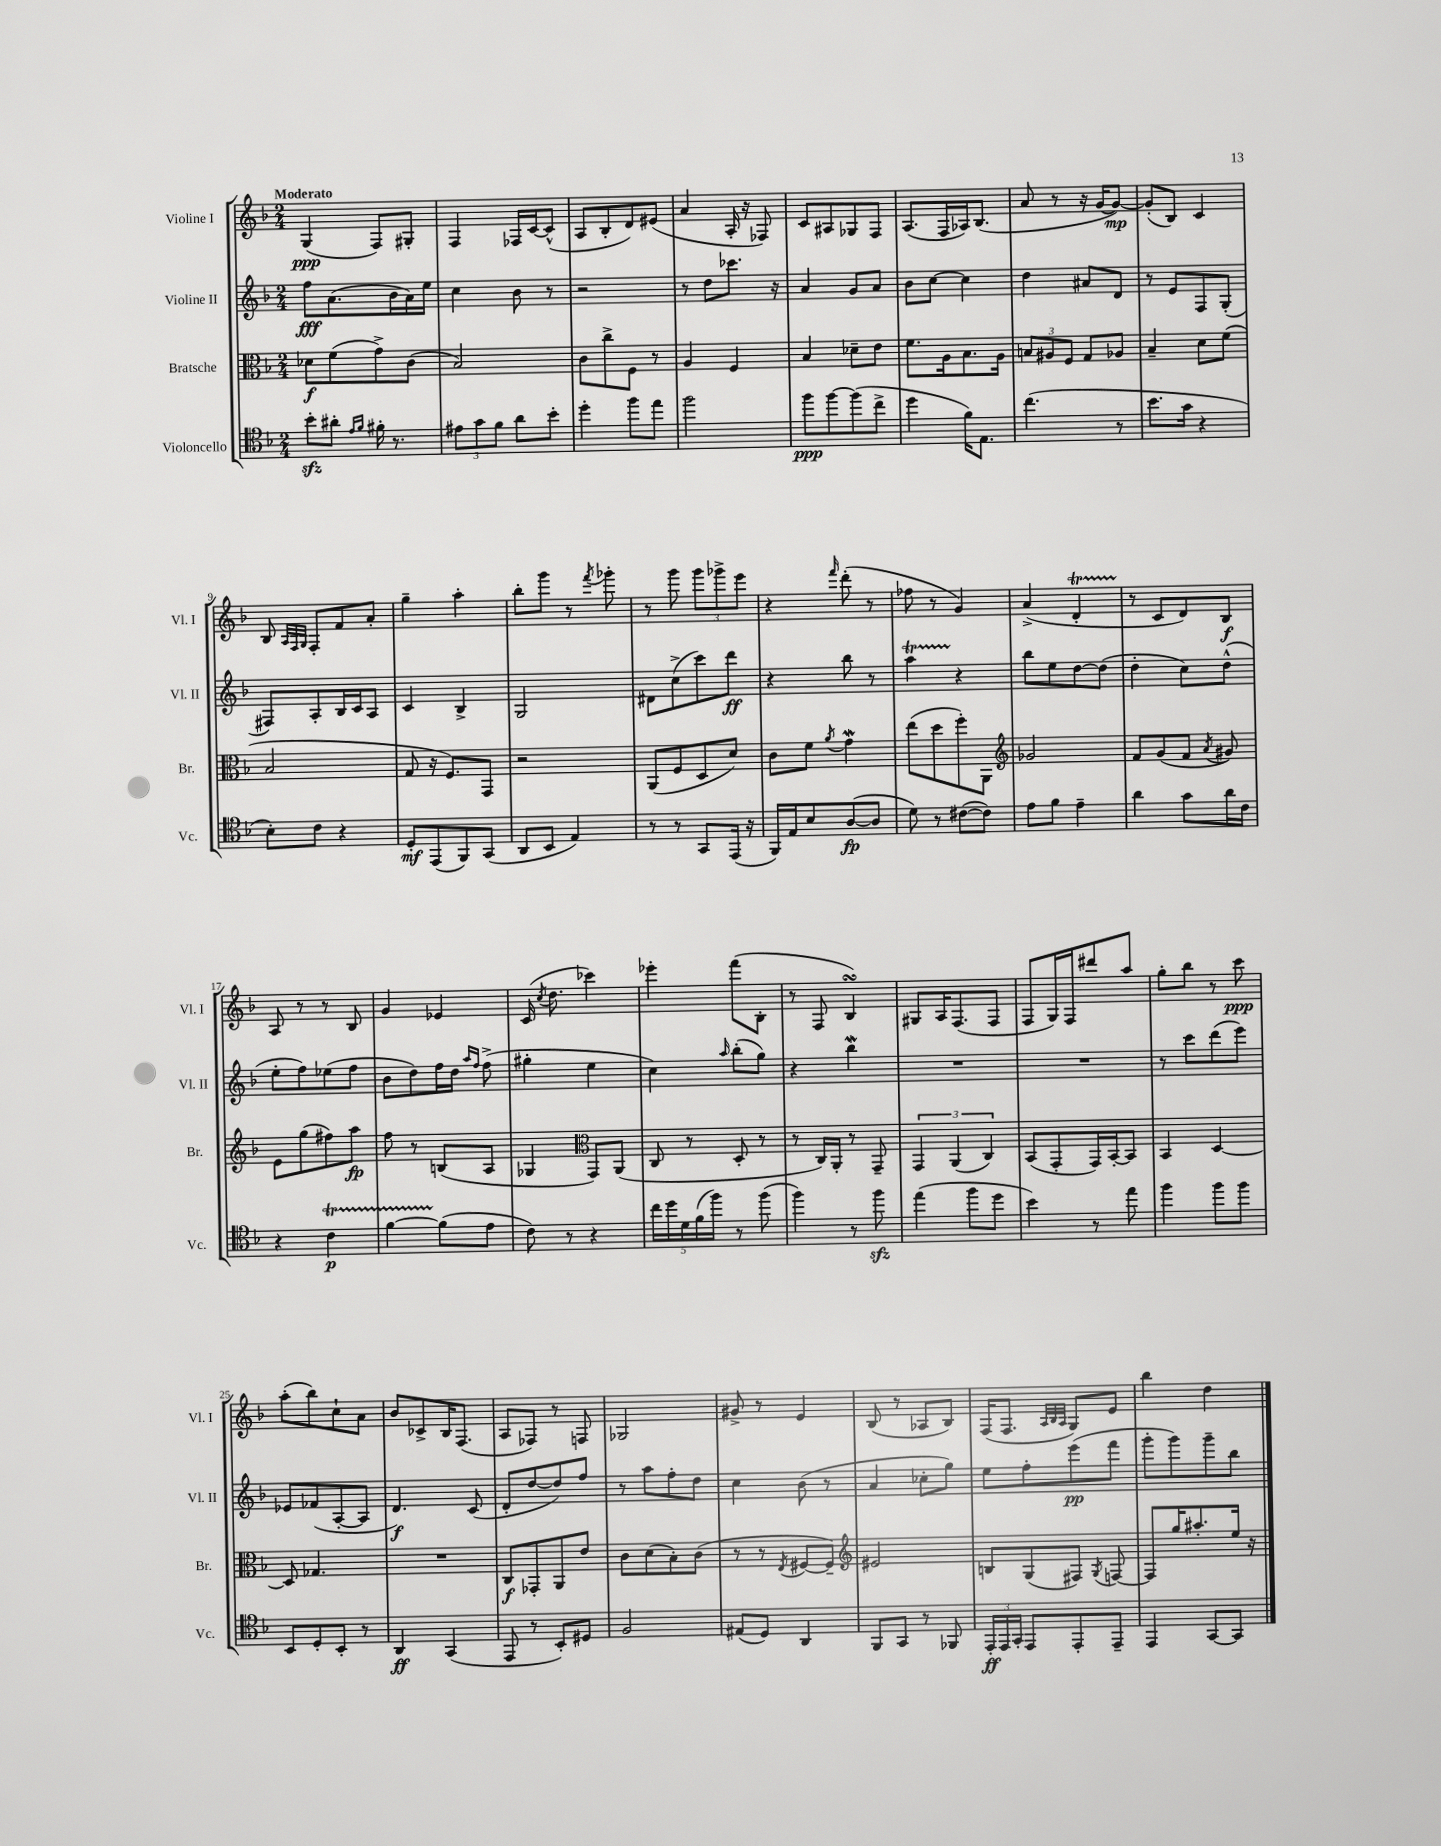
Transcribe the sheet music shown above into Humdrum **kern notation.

**kern	**dynam	**kern	**dynam	**kern	**dynam	**kern	**dynam
*part4	*part4	*part3	*part3	*part2	*part2	*part1	*part1
*staff4	*staff4	*staff3	*staff3	*staff2	*staff2	*staff1	*staff1
*I"Violoncello	*	*I"Bratsche	*	*I"Violine II	*	*I"Violine I	*
*I'Vc.	*	*I'Br.	*	*I'Vl. II	*	*I'Vl. I	*
*clefC4	*	*clefC3	*	*clefG2	*	*clefG2	*
*k[b-]	*	*k[b-]	*	*k[b-]	*	*k[b-]	*
*M2/4	*	*M2/4	*	*M2/4	*	*M2/4	*
=1	=1	=1	=1	=1	=1	=1	=1
!	!	!	!	!	!	!LO:TX:a:B:t=Moderato	!
8b-zz'\L	.	8d-X\L	f	8ff\L	fff	(4G/	ppp
8a#X'\J	.	(8f\	.	(8.a\	.	.	.
16qqe/LL	.	.	.	.	.	.	.
16qqf/JJ	.	.	.	.	.	.	.
16f#X'\	.	8g^\)	.	.	.	8F/L)	.
8.r	.	.	.	16b-\L	.	.	.
.	.	(8c\J	.	16a\)	.	8G#X'/J	.
.	.	.	.	16ee\JJ	.	.	.
=2	=2	=2	=2	=2	=2	=2	=2
12e#X\L	.	2B-/)	.	4cc\	.	4F/	.
12g\	.	.	.	.	.	.	.
12f\J	.	.	.	.	.	.	.
8a\L	.	.	.	8b-\	.	16F-X/LL	.
.	.	.	.	.	.	[16c/J	.
8b-'\J	.	.	.	8r	.	(8c^^/J]	.
=3	=3	=3	=3	=3	=3	=3	=3
4dd'\	.	8c\L	.	2r	.	8A/L	.
.	.	8cc^\	.	.	.	8B-'/	.
8ff\L	.	8F\J	.	.	.	8d/)	.
8ee\J	.	8r	.	.	.	(8e#X/J	.
=4	=4	=4	=4	=4	=4	=4	=4
2ff\	.	4A/	.	8r	.	4a/	.
.	.	.	.	8dd\L	.	.	.
.	.	4F/	.	8.ccc-X\J	.	16A'/	.
.	.	.	.	.	.	16r	.
.	.	.	.	.	.	8F-X/)	.
.	.	.	.	16r	.	.	.
=5	=5	=5	=5	=5	=5	=5	=5
8ff\L	ppp	4B-/	.	4a/	.	8c/L	.
[8ff\	.	.	.	.	.	8A#X/	.
(8ff\]	.	8d-X~\L	.	8g/L	.	8G-X/	.
8cc^\J	.	8e\J	.	8a/J	.	8F/J	.
=6	=6	=6	=6	=6	=6	=6	=6
4dd\	.	8.f\L	.	8b-\L	.	(8.A/L	.
.	.	.	.	[8cc\J	.	.	.
.	.	16A\k	.	.	.	16F/L	.
16f\KL)	.	8.B-\	.	4cc\]	.	16A-X/J)	.
8.E\J	.	.	.	.	.	(8.B-/J	.
.	.	16A\Jk	.	.	.	.	.
=7	=7	=7	=7	=7	=7	=7	=7
(4.cc\	.	12Bn/L	.	4dd\	.	8a/	.
.	.	12A#X/	.	.	.	.	.
.	.	.	.	.	.	8r	.
.	.	12F/J	.	.	.	.	.
.	.	8G/L	.	8a#X/L	.	16r	.
.	.	.	.	.	.	[16g/KL	.
8r	.	8A-X/J	.	8d/J	.	8g/J_)	mp
=8	=8	=8	=8	=8	=8	=8	=8
8.b-\L	.	4B-~/	.	8r	.	(8g'/L]	.
.	.	.	.	8e/L	.	8B-/J)	.
16g\Jk	.	.	.	.	.	.	.
4r	.	8d\L	.	8F/	.	4c/	.
.	.	(8f\J	.	(8G'/J	.	.	.
!!LO:LB:g=z
=9	=9	=9	=9	=9	=9	=9	=9
8B-'\L)	.	2B-/	.	8F#X/L)	.	8B-/	.
.	.	.	.	.	.	32qqA/LLL	.
.	.	.	.	.	.	32qqF/	.
.	.	.	.	.	.	32qqG/JJJ	.
8c\J	.	.	.	8A'/	.	8F'/L	.
4r	.	.	.	16B-/L	.	8f/	.
.	.	.	.	16c/J	.	.	.
.	.	.	.	8A/J	.	8a'/J	.
=10	=10	=10	=10	=10	=10	=10	=10
8D'/L	mf	8G/	.	4c/	.	4gg~\	.
(8EE/	.	16r	.	.	.	.	.
.	.	8.F/L)	.	.	.	.	.
8FF/)	.	.	.	4B-^/	.	4aa'\	.
(8GG/J	.	8GG/J	.	.	.	.	.
=11	=11	=11	=11	=11	=11	=11	=11
8AA/L	.	2r	.	2G/	.	8bb-'\L	.
8BB-/J	.	.	.	.	.	8ggg\J	.
4E/)	.	.	.	.	.	8r	.
.	.	.	.	.	.	8qfff/	.
.	.	.	.	.	.	8ggg-X'\	.
=12	=12	=12	=12	=12	=12	=12	=12
8r	.	(8AA/L	.	8d#X\L	.	8r	.
8r	.	8F/	.	(8cc^\	.	8ggg\	.
8GG/L	.	8D/	.	8ccc\)	.	12ggg\L	.
.	.	.	.	.	.	12ggg-X^\	.
(16EE/Jk	.	8d/J)	.	8ddd\J	ff	.	.
.	.	.	.	.	.	12eee\J	.
16r	.	.	.	.	.	.	.
=13	=13	=13	=13	=13	=13	=13	=13
16FF/LL)	.	8c\L	.	4r	.	4r	.
16E/J	.	.	.	.	.	.	.
8B-/	.	8f\J	.	.	.	.	.
.	.	8qa/	.	.	.	16qqfff/	.
([8A/	fp	4gW\	.	8bb-\	.	(8ddd'\	.
8A/J]	.	.	.	8r	.	8r	.
=14	=14	=14	=14	=14	=14	=14	=14
8d\)	.	(8ee\L	.	4aat\	.	8ff-X\	.
8r	.	8dd\	.	.	.	8r	.
([8c#X\L	.	8ff'\)	.	4r	.	4g/)	.
8c#\J])	.	8AA\J	.	.	.	.	.
=15	=15	=15	=15	=15	=15	=15	=15
*	*	*clefG2	*	*	*	*	*
8e\L	.	2g-X/	.	8bb-\L	.	(4a^/	.
8f\J	.	.	.	8ee\	.	.	.
4e~\	.	.	.	[8dd\	.	4dT'/	.
.	.	.	.	(8dd\J]	.	.	.
=16	=16	=16	=16	=16	=16	=16	=16
4a\	.	8f/L	.	4dd'\	.	8r	.
.	.	(8g/	.	.	.	8c/L	.
8g\L	.	8f/J	.	8cc\L)	.	8d/)	.
.	.	8qa/	.	.	.	.	.
16a\L	.	8g#X/)	.	(8dd^^\J	.	8B-/J	f
16c\JJ	.	.	.	.	.	.	.
!!LO:LB:g=z
=17	=17	=17	=17	=17	=17	=17	=17
4r	.	8e\L	.	8ee'\L	.	8A/	.
.	.	(8gg\	.	8ff\)	.	8r	.
4cT\	p	8ff#X\)	.	(8ee-X\	.	8r	.
.	.	8aa\J	fp	8ff\J	.	8B-/	.
=18	=18	=18	=18	=18	=18	=18	=18
[4fTTT\	.	8ff\	.	8b-\L	.	4g/	.
.	.	8r	.	8dd\)	.	.	.
(8f\L]	.	(8Bn/L	.	16ff\L	.	4e-X/	.
.	.	.	.	16dd\JJ	.	.	.
.	.	.	.	16qqaa/LL	.	.	.
.	.	.	.	16qqff/JJ	.	.	.
8e\J	.	8A/J	.	(8ff^\	.	.	.
=19	=19	=19	=19	=19	=19	=19	=19
8c\)	.	4G-X/	.	4gg#X'\	.	(16c/	.
.	.	.	.	.	.	8qcc/	.
.	.	.	.	.	.	8.dd\	.
8r	.	.	.	.	.	.	.
*	*	*clefC3	*	*	*	*	*
4r	.	8GG/L)	.	4ee\	.	4ccc-X\)	.
.	.	(8AA/J	.	.	.	.	.
=20	=20	=20	=20	=20	=20	=20	=20
20cc\LL	.	8C/	.	4cc\)	.	4eee-X'\	.
20dd\	.	.	.	.	.	.	.
20d\	.	.	.	.	.	.	.
.	.	8r	.	.	.	.	.
(20f\	.	.	.	.	.	.	.
20ff\JJ)	.	.	.	.	.	.	.
.	.	.	.	16qqaa/	.	.	.
8r	.	8D'/	.	(8bb-'\L	.	(8fff\L	.
(8ff\	.	8r	.	8gg\J)	.	8B-'\J	.
=21	=21	=21	=21	=21	=21	=21	=21
4ff\)	.	8r	.	4r	.	8r	.
.	.	16C/LL)	.	.	.	8F/	.
.	.	16AA'/JJ	.	.	.	.	.
8r	.	8r	.	4bb-w\	.	4B-sSSs/)	.
8ffzz\	.	8GG~/	.	.	.	.	.
=22	=22	=22	=22	=22	=22	=22	=22
(4ee\	.	6GG/	.	2r	.	8G#X/L	.
.	.	.	.	.	.	16A/K	.
.	.	(6AA/	.	.	.	.	.
.	.	.	.	.	.	(8.F/	.
8ff\L	.	.	.	.	.	.	.
.	.	6C/)	.	.	.	.	.
8dd\J	.	.	.	.	.	8F/J	.
=23	=23	=23	=23	=23	=23	=23	=23
4b-\)	.	(8BB-/L	.	2r	.	8F/L	.
.	.	8GG'/	.	.	.	16G/L)	.
.	.	.	.	.	.	16F/J	.
8r	.	16GG/L)	.	.	.	8ddd#X/	.
.	.	[16BB-'/J	.	.	.	.	.
8ee\	.	8BB-/J]	.	.	.	8aa/J	.
=24	=24	=24	=24	=24	=24	=24	=24
4ff\	.	4BB-/	.	8r	.	8gg'\L	.
.	.	.	.	8ccc\L	.	8bb-\J	.
8ff\L	.	[4D/	.	(8ddd\	.	8r	.
8ff\J	.	.	.	8eee\J)	.	8ccc\	ppp
!!LO:LB:g=z
=25	=25	=25	=25	=25	=25	=25	=25
8BB-/L	.	8D/]	.	8e-X/L	.	(8aa'\L	.
8D'/	.	4.G-X/	.	(8f-X/	.	8bb-\)	.
8BB-'/J	.	.	.	[8A'/	.	8cc`\	.
8r	.	.	.	8A/J]	.	8a\J	.
=26	=26	=26	=26	=26	=26	=26	=26
4AA/	ff	2r	.	4.d/)	f	8b-/L	.
.	.	.	.	.	.	8c-X^/	.
(4GG/	.	.	.	.	.	16B-/K	.
.	.	.	.	.	.	(8.F/J	.
.	.	.	.	(8c/	.	.	.
=27	=27	=27	=27	=27	=27	=27	=27
8EE/	.	8C/L	f	8d'/L	.	8A/L	.
8r	.	8GG-X'/	.	[8dd/	.	8F-X/J)	.
8BB-'/L)	.	8AA/	.	8dd/])	.	8r	.
8D#X/J	.	8e/J	.	8ff/J	.	8Fn/	.
=28	=28	=28	=28	=28	=28	=28	=28
2F/	.	8c\L	.	8r	.	2G-X/	.
.	.	(8d\	.	8aa\L	.	.	.
.	.	8B-'\)	.	8ff'\	.	.	.
.	.	(8c\J	.	8dd\J	.	.	.
=29	=29	=29	=29	=29	=29	=29	=29
(8E#X/L	.	8r	.	4cc\	.	8g#X^/	.
8D/J)	.	8r	.	.	.	8r	.
.	.	8qE/	.	.	.	.	.
4AA/	.	[8F#X/L	.	(8b-\	.	4e/	.
.	.	8F#~/J])	.	8r	.	.	.
=30	=30	=30	=30	=30	=30	=30	=30
*	*	*clefG2	*	*	*	*	*
8FF/L	.	2e#X/	.	4a/	.	(8B-/	.
8GG/J	.	.	.	.	.	8r	.
8r	.	.	.	8cc-X'\L	.	8A-X/L	.
8FF-X/	.	.	.	8gg\J)	.	8B-/J)	.
=31	=31	=31	=31	=31	=31	=31	=31
24EE'/LL	ff	8Bn/L	.	8ee\L	.	(16F/KL	.
24EE/	.	.	.	.	.	.	.
.	.	.	.	.	.	8.F/J	.
24GG'/JJ	.	.	.	.	.	.	.
8EE/L	.	(8G/	.	8ff'\	.	.	.
.	.	.	.	.	.	32qqA/LLL	.
.	.	.	.	.	.	32qqB-/	.
.	.	.	.	.	.	32qqA/JJJ	.
8EE'/	.	8F#X/J)	.	(8eee\	pp	8G/L)	.
.	.	8qG/	.	.	.	.	.
8EE~/J	.	[8Fn/	.	8fff\J	.	8e/J	.
=32	=32	=32	=32	=32	=32	=32	=32
4EE/	.	8F/L]	.	8ggg'\L	.	4bb-\	.
.	.	16gg/K	.	8ggg\)	.	.	.
.	.	8.aa#X'/	.	.	.	.	.
[8GG/L	.	.	.	8ggg~\	.	4dd\	.
8GG/J]	.	16ee/Jk	.	8bb-\J	.	.	.
.	.	16r	.	.	.	.	.
==	==	==	==	==	==	==	==
*-	*-	*-	*-	*-	*-	*-	*-
